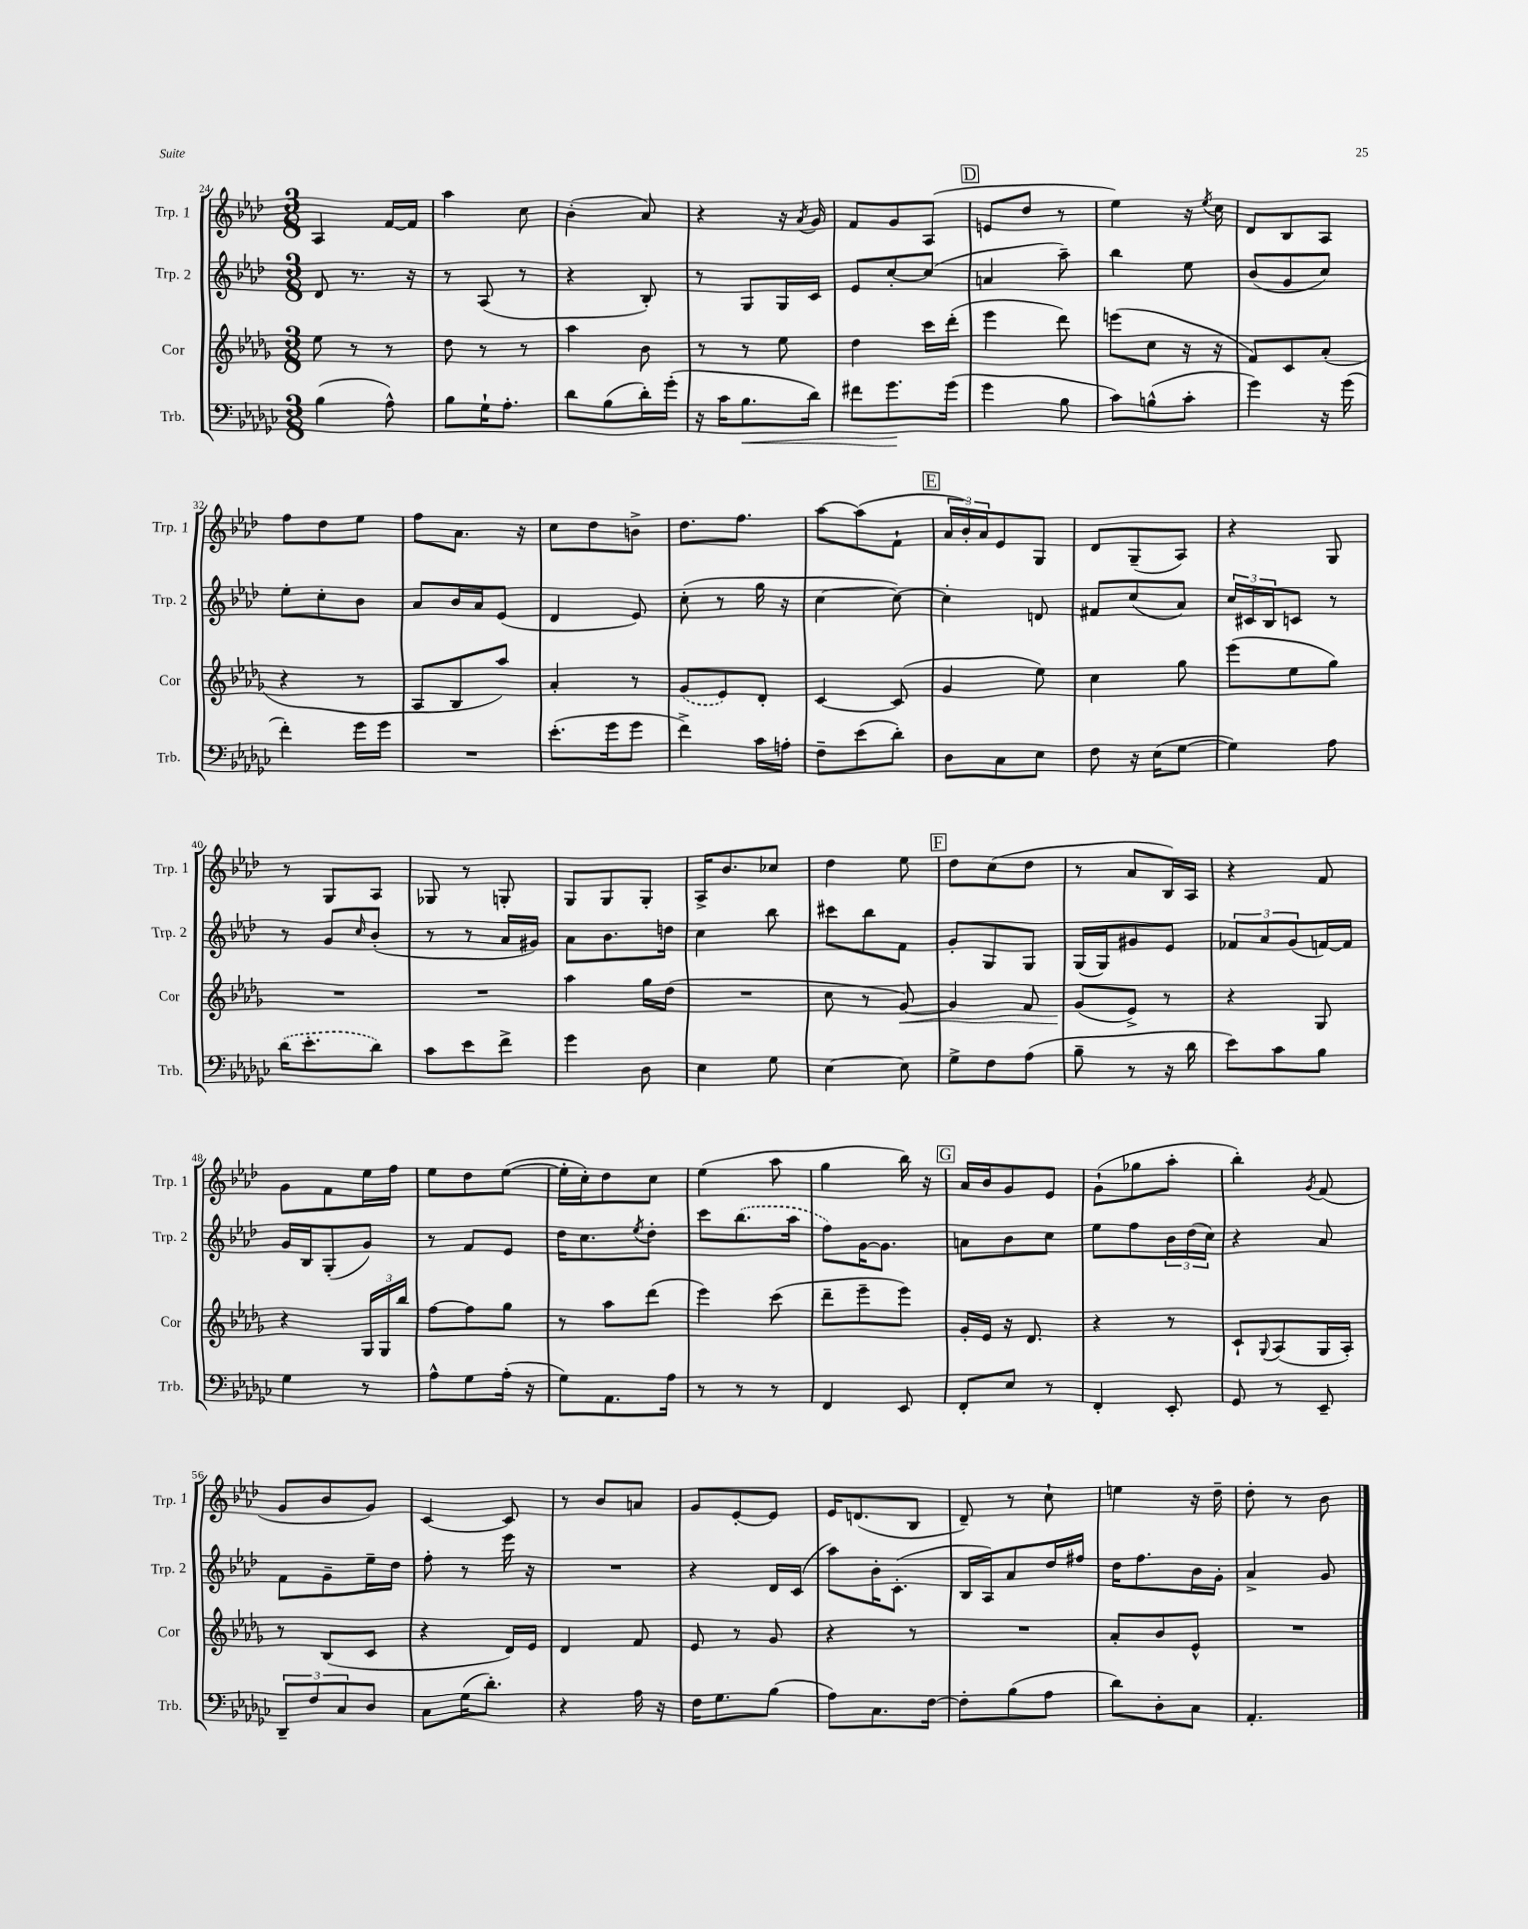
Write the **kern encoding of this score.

**kern	**dynam	**kern	**dynam	**kern	**kern
*part4	*part4	*part3	*part3	*part2	*part1
*staff4	*staff4	*staff3	*staff3	*staff2	*staff1
*I"Trb.	*	*I"Cor	*	*I"Trp. 2	*I"Trp. 1
*I'Trb.	*	*I'Cor	*	*I'Trp. 2	*I'Trp. 1
*clefF4	*	*clefG2	*	*clefG2	*clefG2
*k[b-e-a-d-g-c-]	*	*k[b-e-a-d-g-]	*	*k[b-e-a-d-]	*k[b-e-a-d-]
*M3/8	*	*M3/8	*	*M3/8	*M3/8
=24	=24	=24	=24	=24	=24
(4B-\	.	8ee-\	.	8d-/	4A-/
.	.	8r	.	8.r	.
8A-^^\)	.	8r	.	.	[16f/LL
.	.	.	.	16r	16f/JJ]
=25	=25	=25	=25	=25	=25
8B-\L	.	8dd-\	.	8r	4aa-\
16G-`\K	.	8r	.	(8A-/	.
8.A-'\J	.	.	.	.	.
.	.	8r	.	8r	8cc\
=26	=26	=26	=26	=26	=26
8d-\L	.	4aa-\	.	4r	(4b-'\
(8B-\	.	.	.	.	.
16d-'\L)	.	8b-\	.	8B-'/)	8a-/)
(16g-'\JJ	.	.	.	.	.
=27	=27	=27	=27	=27	=27
16r	.	8r	.	8r	4r
16c-\KL	.	.	.	.	.
!	!LO:HP:b	!	!	!	!
8.B-\	<	8r	.	8G/L	.
.	.	8ee-\	.	16G/L	16r
.	.	.	.	.	8qa-/
16d-\Jk)	.	.	.	16c/JJ	16g/
=28	=28	=28	=28	=28	=28
8f#X\L	.	4dd-\	.	8e-/L	8f/L
8.g-\	.	.	.	[8cc'/	8g/
.	.	16ccc\LL	.	(8cc/J]	(8A-/J
(16g-\Jk	[	(16ddd-'\JJ	.	.	.
!!LO:REH:place=s1:t=D
=29	=29	=29	=29	=29	=29
4g-\	.	4eee-\	.	4an/	8en/L
.	.	.	.	.	8dd-/J
8B-\	.	8ddd-\)	.	8aa-~\)	8r
=30	=30	=30	=30	=30	=30
8c-\L)	.	(8eeen\L	.	4bb-\	4ee-\)
(8Bn^^\	.	8cc\J	.	.	.
8c-'\J	.	16r	.	8ee-\	16r
.	.	.	.	.	8qee-/
.	.	16r	.	.	16cc\
=31	=31	=31	=31	=31	=31
4g-\)	.	8f/L)	.	(8b-/L	8d-/L
.	.	8c/	.	8g/	8B-/
16r	.	(8a-'/J	.	8cc/J)	8A-/J
(16g-\	.	.	.	.	.
!!LO:LB:g=z
=32	=32	=32	=32	=32	=32
4f'\)	.	4r	.	8ee-'\L	8ff\L
.	.	.	.	8cc'\	8dd-\
16g-\LL	.	8r	.	8b-\J	8ee-\J
16g-\JJ	.	.	.	.	.
=33	=33	=33	=33	=33	=33
4.r	.	8A-/L	.	8a-/L	8ff\L
.	.	8B-/	.	16b-/L	8.a-\J
.	.	.	.	16a-/J	.
.	.	8aa-/J)	.	(8e-/J	.
.	.	.	.	.	16r
=34	=34	=34	=34	=34	=34
(8.e-'\L	.	4a-'/	.	4d-/	8cc\L
.	.	.	.	.	8dd-\
16g-\k	.	.	.	.	.
8g-\J	.	8r	.	8e-/)	8bn^\J
=35	=35	=35	=35	=35	=35
4f^\)	.	(8g-/L	.	(8cc'\	8.dd-\L
.	.	8e-/)	.	8r	.
.	.	.	.	.	8.ff\J
16c-\LL	.	8d-'/J	.	16gg\	.
16An'\JJ	.	.	.	16r	.
=36	=36	=36	=36	=36	=36
8F~\L	.	[4c/	.	[4cc\	[8aa-\L
(8e-\	.	.	.	.	(8aa-\]
8d-'\J)	.	(8c/]	.	8cc\_)	8f`\J
!!LO:REH:place=s1:t=E
=37	=37	=37	=37	=37	=37
8D-\L	.	4g-/	.	4cc'\]	24a-/LL
.	.	.	.	.	24b-'/)
.	.	.	.	.	24a-/J
8C-\	.	.	.	.	8e-/
8E-\J	.	8ee-\)	.	8dn/	8G/J
=38	=38	=38	=38	=38	=38
8F\	.	4cc\	.	8f#X/L	8d-/L
16r	.	.	.	(8cc/	(8G~/
(16E-\KL	.	.	.	.	.
[8G-\J	.	8gg-\	.	8a-/J)	8A-/J)
=39	=39	=39	=39	=39	=39
4G-\])	.	(8eee-\L	.	24cc/LL	4r
.	.	.	.	24c#X/	.
.	.	.	.	24B-/J	.
.	.	8ee-\	.	8cn/J	.
8A-\	.	8gg-\J)	.	8r	8G/
!!LO:LB:g=z
=40	=40	=40	=40	=40	=40
(16d-\KL	.	4.r	.	8r	8r
8.e-'\	.	.	.	.	.
.	.	.	.	8g/L	8G/L
.	.	.	.	16qqcc/	.
8d-\J)	.	.	.	(8b-'/J	8A-/J
=41	=41	=41	=41	=41	=41
8c-\L	.	4.r	.	8r	8G-X/
8e-\	.	.	.	8r	8r
8f^\J	.	.	.	16a-/LL	8Gn'/
.	.	.	.	16g#X/JJ)	.
=42	=42	=42	=42	=42	=42
4g-\	.	4aa-\	.	8a-\L	8G/L
.	.	.	.	8.b-\	8G/
8D-\	.	16gg-\LL	.	.	8G'/J
.	.	(16dd-\JJ	.	16ddn\Jk	.
=43	=43	=43	=43	=43	=43
4E-\	.	4.r	.	4cc\	16A-^/KL
.	.	.	.	.	8.b-/
8G-\	.	.	.	8bb-\	8cc-X/J
=44	=44	=44	=44	=44	=44
[4E-\	.	8cc\	.	8ccc#X\L	4dd-\
.	.	8r	.	8bb-\	.
!	!	!	!LO:HP:b	!	!
8E-\]	.	[8g-/)	<	8f\J	8ee-\
!!LO:REH:place=s1:t=F
=45	=45	=45	=45	=45	=45
8G-^\L	.	4g-/]	.	8g'/L	8dd-\L
8F\	.	.	.	8G/	(8cc\
(8A-\J	.	8f/	.	8G/J	8dd-\J
=46	=46	=46	=46	=46	=46
8B-~\	.	(8g-/L	.	(16G/LL	8r
.	.	.	.	16G/J)	.
8r	.	8e-^/J)	[	8g#X/	8a-/L
16r	.	8r	.	8e-/J	16B-/L)
16d-\	.	.	.	.	16A-/JJ
=47	=47	=47	=47	=47	=47
8e-\L)	.	4r	.	12f-X/L	4r
.	.	.	.	12a-/	.
8c-\	.	.	.	.	.
.	.	.	.	(12g/	.
8B-\J	.	8G-/	.	[16fn/L)	8f/
.	.	.	.	16f/JJ]	.
!!LO:LB:g=z
=48	=48	=48	=48	=48	=48
4G-\	.	4r	.	16g/LL	8g\L
.	.	.	.	16B-/J	.
.	.	.	.	(8G'/	8f\
8r	.	24G-/LL	.	8g/J)	16ee-\L
.	.	24G-/	.	.	.
.	.	.	.	.	16ff\JJ
.	.	24bb-/JJ	.	.	.
=49	=49	=49	=49	=49	=49
8A-^^\L	.	[8ff\L	.	8r	8ee-\L
8G-\	.	8ff\]	.	8f/L	8dd-\
(16A-'\Jk	.	8gg-\J	.	8e-/J	([8ee-\J
16r	.	.	.	.	.
=50	=50	=50	=50	=50	=50
8G-\L)	.	8r	.	16dd-\KL	16ee-'\LL]
.	.	.	.	8.cc\	16cc'\J)
8.AA-\	.	8aa-\L	.	.	8dd-\
.	.	.	.	8qee-/	.
.	.	(8ddd-\J	.	8dd-'\J	8cc\J
16A-\Jk	.	.	.	.	.
=51	=51	=51	=51	=51	=51
8r	.	4eee-\)	.	8ccc\L	(4ee-\
8r	.	.	.	(8.bb-\	.
8r	.	(8ccc\	.	.	8aa-\
.	.	.	.	16aa-\Jk	.
=52	=52	=52	=52	=52	=52
4FF/	.	8ddd-~\L	.	8ff\L)	4gg\
.	.	8eee-~\	.	[16g\K	.
.	.	.	.	8.g\J]	.
8EE-/	.	8eee-\J)	.	.	16bb-\)
.	.	.	.	.	16r
!!LO:REH:place=s1:t=G
=53	=53	=53	=53	=53	=53
8FF'/L	.	16g-'/LL	.	8an\L	16a-/LL
.	.	16e-/JJ	.	.	16b-/J
8E-/J	.	16r	.	8b-\	8g/
.	.	8.d-/	.	.	.
8r	.	.	.	8cc\J	8e-/J
=54	=54	=54	=54	=54	=54
4FF'/	.	4r	.	8ee-\L	(8g`\L
.	.	.	.	8ff\	8gg-X\
8EE-'/	.	8r	.	24b-\L	8aa-'\J
.	.	.	.	(24dd-\	.
.	.	.	.	24cc\JJ)	.
=55	=55	=55	=55	=55	=55
8GG-/	.	8c`/L	.	4r	4bb-'\)
.	.	8qqG-/	.	.	.
8r	.	(8A-/	.	.	.
.	.	.	.	.	8qg/
8EE-~/	.	16G-/L	.	8a-/	(8f/
.	.	16A-'/JJ)	.	.	.
!!LO:LB:g=z
=56	=56	=56	=56	=56	=56
12DD-~/L	.	8r	.	8f\L	8g/L
12F/	.	.	.	.	.
.	.	(8B-/L	.	8g~\	8b-/
12C-/	.	.	.	.	.
8D-/J	.	8c/J	.	16ee-~\L	8g/J)
.	.	.	.	16dd-\JJ	.
=57	=57	=57	=57	=57	=57
8C-\L	.	4r	.	8ff'\	[4c/
(16G-\K	.	.	.	8r	.
8.d-'\J)	.	.	.	.	.
.	.	16d-/LL)	.	16eee-\	8c/]
.	.	16e-/JJ	.	16r	.
=58	=58	=58	=58	=58	=58
4r	.	4d-/	.	4.r	8r
.	.	.	.	.	8b-/L
16A-\	.	8f/	.	.	8an/J
16r	.	.	.	.	.
=59	=59	=59	=59	=59	=59
16F\KL	.	8e-/	.	4r	8g/L
8.G-\	.	.	.	.	.
.	.	8r	.	.	[8e-'/
(8B-\J	.	8g-/	.	16d-/LL	8e-/J]
.	.	.	.	(16c/JJ	.
=60	=60	=60	=60	=60	=60
8A-\L)	.	4r	.	8aa-\L)	16e-/KL
.	.	.	.	.	(8.dn/
8.C-\	.	.	.	16b-'\K	.
.	.	.	.	(8.c'\J	.
.	.	8r	.	.	8B-/J
[16F\Jk	.	.	.	.	.
=61	=61	=61	=61	=61	=61
8F'\L]	.	4.r	.	16B-/LL	8d-~/)
.	.	.	.	16A-/J)	.
(8B-\	.	.	.	8a-/	8r
8A-\J	.	.	.	16dd-/L	8cc`\
.	.	.	.	16ff#X/JJ	.
=62	=62	=62	=62	=62	=62
8d-\L)	.	8a-'/L	.	16dd-\KL	4een\
.	.	.	.	8.ff\	.
8D-'\	.	8b-/	.	.	.
8C-\J	.	8e-^^/J	.	16b-\L	16r
.	.	.	.	16g'\JJ	16dd-~\
=63	=63	=63	=63	=63	=63
4.AA-'/	.	4.r	.	4a-^/	8dd-'\
.	.	.	.	.	8r
.	.	.	.	8g/	8b-\
==	==	==	==	==	==
*-	*-	*-	*-	*-	*-
